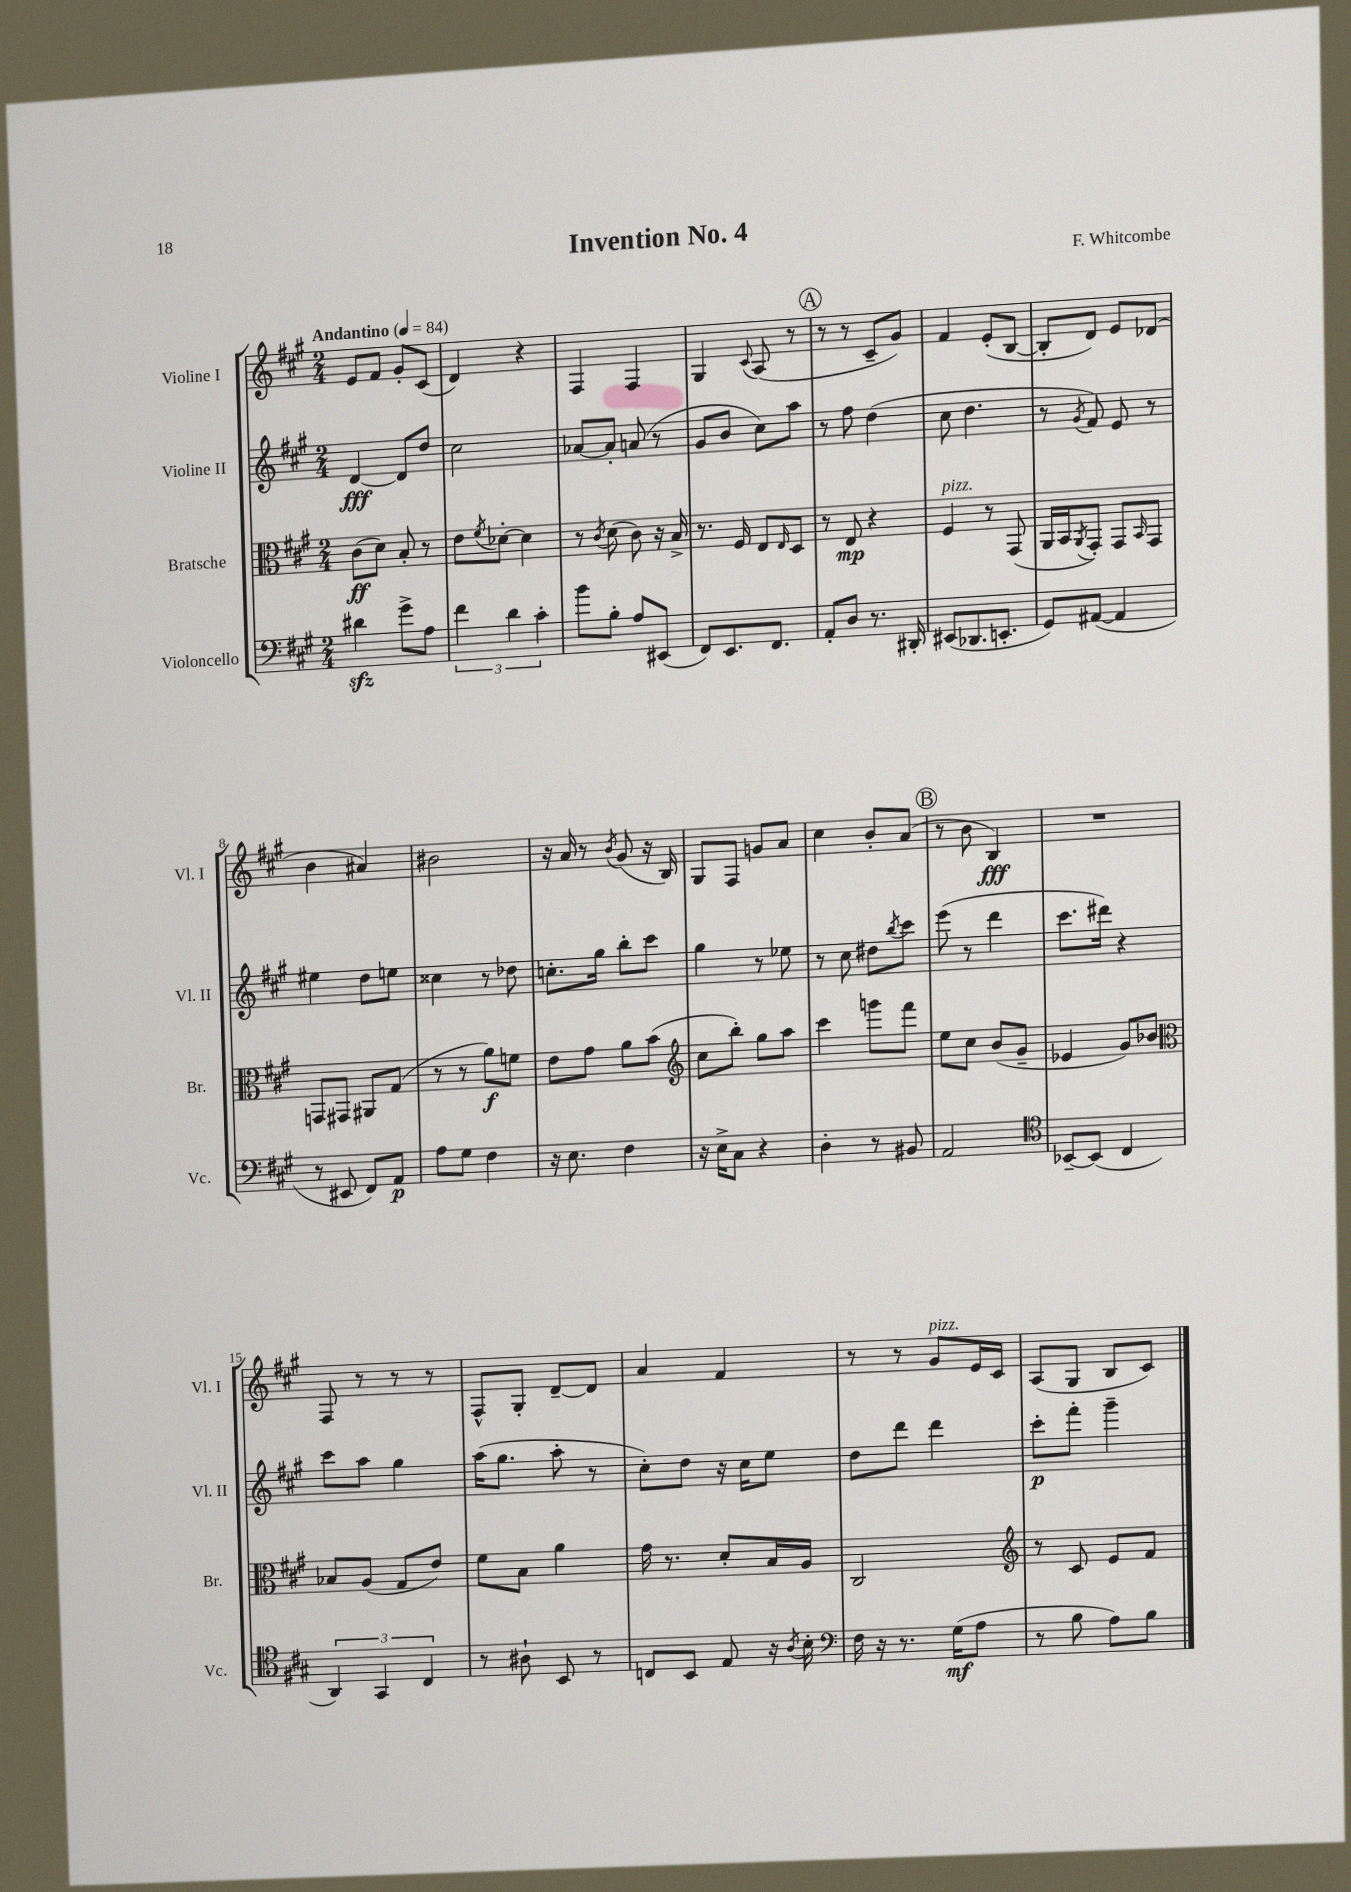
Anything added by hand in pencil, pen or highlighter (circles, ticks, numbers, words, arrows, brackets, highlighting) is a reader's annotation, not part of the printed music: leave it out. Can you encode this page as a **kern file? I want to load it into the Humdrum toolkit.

**kern	**kern	**kern	**kern
*staff4	*staff3	*staff2	*staff1
*clefF4	*clefC3	*clefG2	*clefG2
*k[f#c#g#]	*k[f#c#g#]	*k[f#c#g#]	*k[f#c#g#]
*M2/4	*M2/4	*M2/4	*M2/4
*MM84	*MM84	*MM84	*MM84
4d#	(8c#	[4d	8e
.	8d)	.	8f#
8g#^	8B'	8d]	8g#'
8A	8r	8dd	(8c#
=	=	=	=
6f#	8e	2cc#	4d)
.	8qf#	.	.
.	[8d-'	.	.
6d	.	.	.
.	4d-]	.	4r
6c#'	.	.	.
=	=	=	=
8b	8r	[8a-	4F#
.	8qc#	.	.
8B'	(8d	8a-']	.
8A	8c#)	(8a	4F#
(8EE#	16r	8r	.
.	16B^	.	.
=	=	=	=
8FF#)	8.r	8g#	4G#
8.EE	.	8b	.
.	16F#	.	.
.	.	.	8qqc#
.	8E	8cc#)	(8A
8.FF#	.	.	.
.	16qqE	.	.
.	8D	8aa	8r
=	=	=	=
8AA'	8r	8r	8r
8D	8E	8ff#	8r
8.r	4r	(4dd	8c#~
.	.	.	8g#)
16DD#'	.	.	.
=	=	=	=
(8EE#	4F#	8cc#	4f#
8.DD-	.	4.dd	.
.	8r	.	(8e'
8.EE'	.	.	.
.	(8GG#	.	[8B
=	=	=	=
8GG#)	16AA	8r	8B']
.	16BB	.	.
.	8qAA	8qg#	.
([8AA#	8GG#')	8f#)	8d)
4AA#]	8GG#	8e	8e
.	16qqBB	.	.
.	8GG#	8r	(8d-
=	=	=	=
8r	8GG	4ee#	4b
8EE#	8GG#	.	.
8FF#)	8AA#	8dd	4a#)
8AA	(8G#	8ee	.
=	=	=	=
8A	8r	4cc##	2b#
8G#	8r	.	.
4F#	8a)	8r	.
.	8f	8dd-	.
=	=	=	=
16r	8e	8.cc'	16r
8.E	.	.	16a
.	8g#	.	8r
.	.	16gg#	.
.	.	.	8qb
4F#	8a	8bb'	(8g#
.	(8b	8ccc#	16r
.	.	.	16B)
=	=	=	=
*	*clefG2	*	*
16r	8cc#	4gg#	8G#
16E^	.	.	.
8C#	8bb')	.	8F#
4r	8gg#	8r	8g
.	8aa	8ee-	8a
=	=	=	=
4D'	4ccc#	8r	4cc#
.	.	8cc#	.
8r	8ggg	8dd#	8b'
.	.	8qbb	.
8BB#	8fff#	8ccc#	(8a
=	=	=	=
2AA	8ee	(8eee	8r
.	8cc#	8r	8b
.	(8b	4ddd	4B)
.	8g#~	.	.
=	=	=	=
*clefC4	*	*	*
[8BB-~	4e-	8.ccc#	2r
(8BB-]	.	.	.
.	.	16ddd#)	.
4C#	8g#)	4r	.
.	8b-	.	.
=	=	=	=
*	*clefC3	*	*
6AA)	8B-	8ccc#	8F#
.	(8A	8aa	8r
6GG#	.	.	.
.	8G#	4gg#	8r
6C#	.	.	.
.	8e)	.	8r
=	=	=	=
8r	8f#	(16aa	8F#^^
.	.	8.gg#	.
8A#`	8B	.	8G#'
8BB	4a	8aa'	[8d~
8r	.	8r	8d]
=	=	=	=
8C	16g#	8cc#')	4a
.	8.r	.	.
8BB	.	8dd	.
8E	8d'	16r	4f#
.	.	16cc#	.
16r	16B	8ee	.
8qA	.	.	.
16B'	16A	.	.
=	=	=	=
*clefF4	*	*	*
16F#	2C#	8dd	8r
16r	.	.	.
8.r	.	8ddd	8r
.	.	4ddd	8g#
(16G#	.	.	.
8A	.	.	16e
.	.	.	16c#
=	=	=	=
*	*clefG2	*	*
8r	8r	8ccc#'	(8A
8B	8c#	8fff#'	8G#
8A)	8e	4ggg#~	8B
8B	8f#	.	8c#)
==	==	==	==
*-	*-	*-	*-
